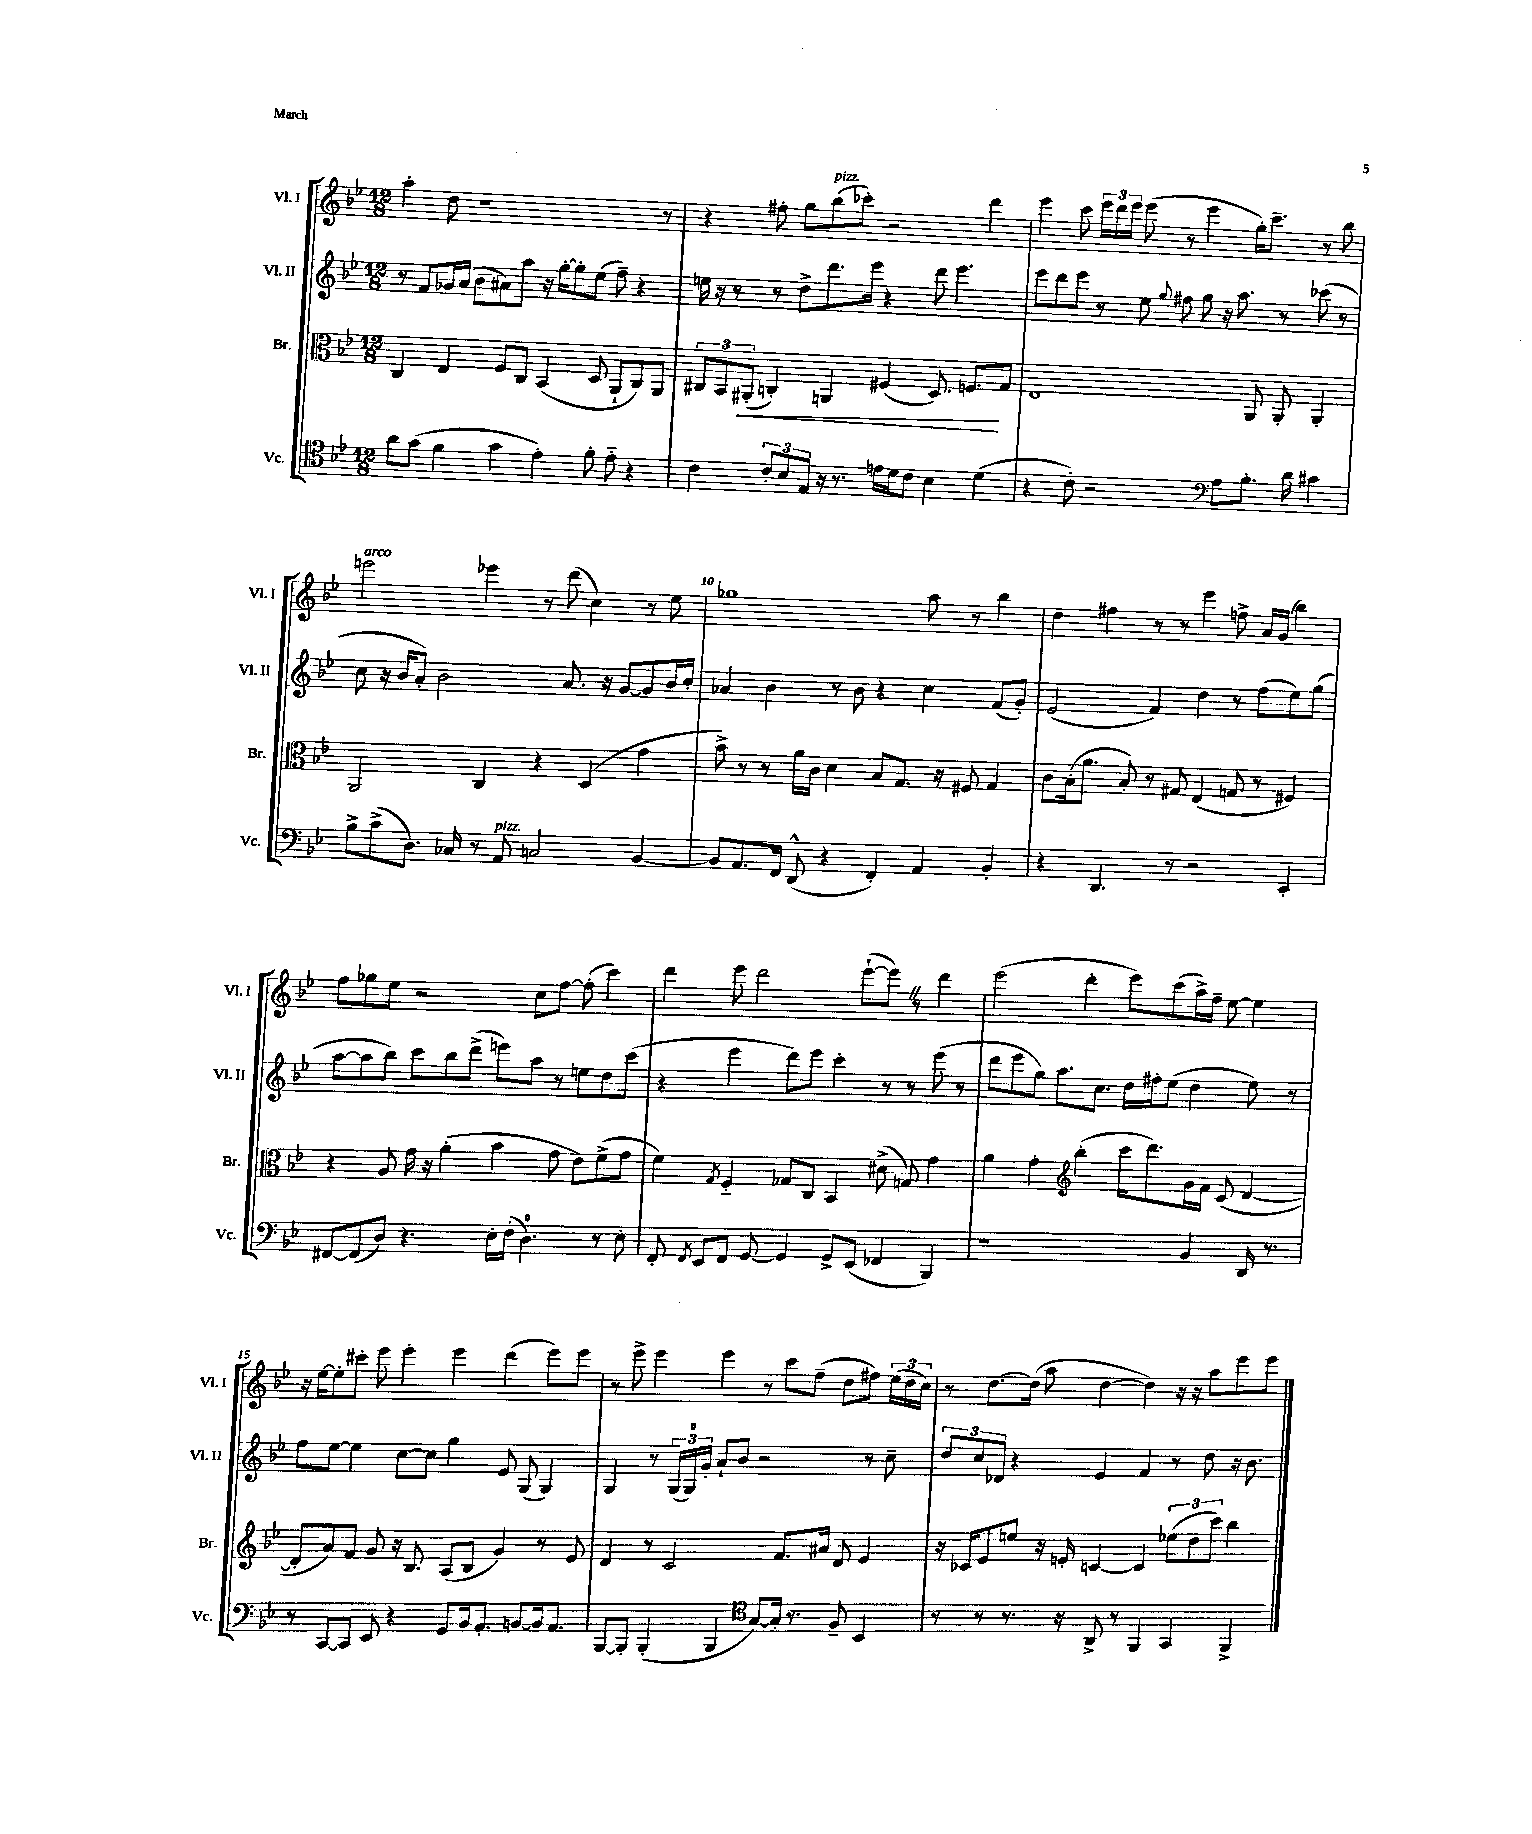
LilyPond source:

<<
\new StaffGroup <<
\new Staff = "s0" \with { instrumentName = "Vl. I" shortInstrumentName = "Vl. I" } {
    \clef treble \key bes \major \numericTimeSignature \time 12/8
    \autoBeamOff a''4-. d''8 r1 r8 |
    r4 fis''8-. g''8[ bes''8^\markup { \italic "pizz." }( ces'''8]-.) r2 d'''4 |
    ees'''4 c'''8 \tuplet 3/2 { ees'''16[ d'''16 ees'''16] } ees'''8( r8 ees'''4 g''16[-.) c'''8.]-- r8 bes''8 |
    e'''2^\markup { \italic "arco" } ees'''4 r8 d'''8( c''4) r8 ees''8 |
    ges''1 a''8 r8 bes''4 |
    d''4 fis''4 r8 r8 ees'''4 f''8-> a'16[ g'16]( bes''4) |
    f''8[ ges''8 ees''8] r2 c''8[ f''8]~ f''8-.( c'''4) |
    d'''4 ees'''8 d'''2 ees'''8[~-!( ees'''8]) \once \override BreathingSign.text = \markup { \musicglyph "scripts.caesura.straight" } \breathe r8 d'''4 |
    ees'''2( d'''4-. ees'''8[) c'''8( a''16->) f''16]-- ees''8~ ees''4 |
    r16 ees''16[~ ees''8-. cis'''8]-. ees'''8 ees'''4-. ees'''4 d'''4( ees'''8[) ees'''8] |
    r8 ees'''8-> ees'''4 ees'''4 r8 c'''8[ f''8]--( d''8[ fis''8]) \tuplet 3/2 { ees''16[( d''16 c''16]) } |
    r8 d''8.[~ d''16]( a''8 d''4~ d''4) r16 r16 a''8[ ees'''8 ees'''8] \bar "|." |
}
\new Staff = "s1" \with { instrumentName = "Vl. II" shortInstrumentName = "Vl. II" } {
    \clef treble \key bes \major \numericTimeSignature \time 12/8
    \autoBeamOff r8 f'8[ ges'16 a'16]( bes'8[ ais'8) a''8] r16 g''16[~-. g''8-. ees''8]( f''8--) r4 |
    e''16 r16 r8 r8 d''8[-> d'''8. ees'''16] r4 d'''8 ees'''4. |
    ees'''8[ d'''8 ees'''8] r8 ees''8 \appoggiatura { g''8 } fis''8 g''8 r16 a''8. r8 ces'''8( r8 |
    c''8 r16 bes'16[ a'8]-.) bes'2 a'8. r16 g'8[~ g'8 bes'16 c''16]-. |
    aes'4 bes'4 r8 bes'8 r4 c''4 f'8[( g'8]-.) |
    ees'2( f'4) d''4 r8 f''8[( ees''8) g''8]( |
    a''8[~ a''8 bes''8]) c'''8[ bes''8 d'''8]->( e'''8[) a''8] r8 e''8[ d''8 c'''8]( |
    r4 ees'''4 d'''8[) ees'''8] c'''4-. r8 r8 ees'''8( r8 |
    d'''8[ ees'''8 g''8]) a''8.[ c''8.] d''16[ fis''16-. ees''8]( d''4 ees''8) r8 |
    f''8[ ees''8]~ ees''4 c''8[~ c''8] g''4 ees'8 g8( g4) |
    g4 r8 \tuplet 3/2 { g16[( g16-0) g'16]-. } a'8[-! bes'8] r2 r8 c''8-- |
    \tuplet 3/2 { d''8[ c''8 des'8] } r4 ees'4 f'4 r8 d''8 r16 bes'8. \bar "|." |
}
\new Staff = "s2" \with { instrumentName = "Br." shortInstrumentName = "Br." } {
    \clef alto \key bes \major \numericTimeSignature \time 12/8
    \autoBeamOff c4 ees4 f8[ c8] bes,4( d8 a,8[-! c8) a,8] |
    \tuplet 3/2 { cis8[ bes,8 ais,8]-.\<( } c4-.) a,4 fis4( d8.) f8.[\! g8] |
    ees1 a,8 a,8-. a,4-. |
    a,2 c4 r4 d4( g'4 |
    bes'8->) r8 r8 a'16[ c'16] d'4 bes8[ g8.] r16 fis8 g4 |
    c'8[ bes16-.( a'8.] bes8-.) r8 gis8 ees4( g8 r8 fis4) |
    r4 a8 g'16 r16 a'4-.( bes'4 g'8 ees'8[) f'8->( g'8] |
    f'4) \acciaccatura { g8 } f4-_ ges8[ c8] bes,4 dis'8->( g8) g'4 |
    a'4 g'4-. \clef treble bes''4-.( c'''16[ d'''8.) g'16 f'16] c'8( d'4~ |
    d'8[-. a'8) f'8] g'8 r16 bes8. a8[( bes8] g'4) r8 ees'8 |
    d'4 r8 c'2 f'8.[ ais'16] d'8 ees'4 |
    r16 ces'16[ ees'8 e''8] r16 e'16-. c'4~ c'4 \tuplet 3/2 { ees''8[( d''8 c'''8]) } bes''4 \bar "|." |
}
\new Staff = "s3" \with { instrumentName = "Vc." shortInstrumentName = "Vc." } {
    \clef tenor \key bes \major \numericTimeSignature \time 12/8
    \autoBeamOff a'8[ g'8]( f'4 g'4 ees'4-.) f'8-. ees'8-_ r4 |
    c'4 \tuplet 3/2 { c'8[-. bes8 ees8] } r16 r8. e'16[ d'16 c'8] bes4 d'4( |
    r4 c'8-.) r2 \clef bass a8[ bes8.]-. d'16 cis'4 |
    bes8[-> c'8->( d8.]) ces16 r8 a,8^\markup { \italic "pizz." } c2 bes,4~ |
    bes,8[ a,8. f,16] d,8-^( r4 f,4-.) a,4 bes,4-. |
    r4 d,4. r8 r2 ees,4-. |
    fis,8[~ fis,8( d8]) r4. ees16[-. f16]-.( d4.-0) r8 ees8-. |
    f,8-. \acciaccatura { f,8 } ees,8[ f,8] g,8~ g,4 g,8[-> ees,8]( fes,4 bes,,4) |
    r1 bes,4 d,16 r8. |
    r8 c,8[~ c,8] ees,8 r4 g,8[ bes,16 a,8.]-. b,8[~ b,16 a,8.] |
    bes,,8[~ bes,,8]-. bes,,4-.( bes,,4 \clef tenor g8[~) g16]-. r8. f8-- bes,4 |
    r8 r8 r8. r16 a,8-> r8 f,4 g,4 f,4-> \bar "|." |
}
>>
>>
\layout { \context { \Score currentBarNumber = #6 \override BarNumber.break-visibility = ##(#f #t #t) barNumberVisibility = #(every-nth-bar-number-visible 5) } }
